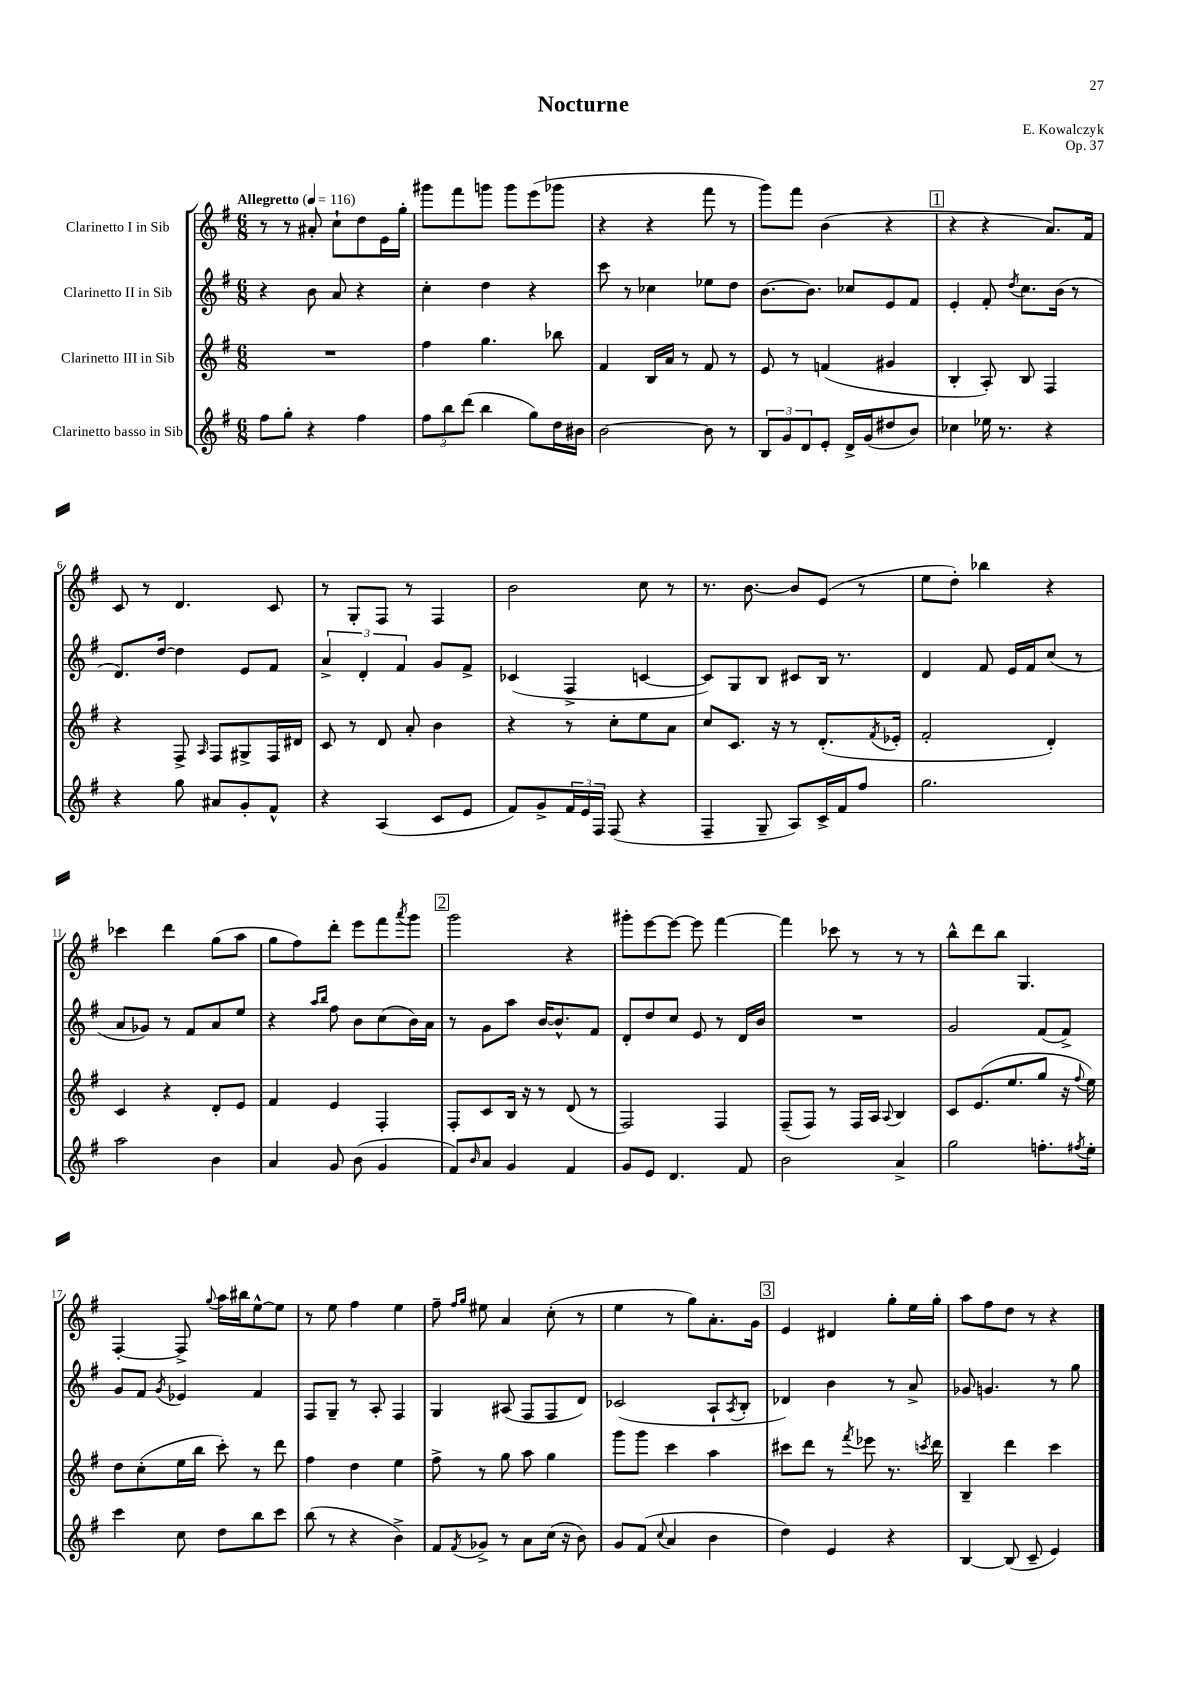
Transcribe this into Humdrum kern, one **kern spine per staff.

**kern	**kern	**kern	**kern
*staff4	*staff3	*staff2	*staff1
*clefG2	*clefG2	*clefG2	*clefG2
*k[f#]	*k[f#]	*k[f#]	*k[f#]
*M6/8	*M6/8	*M6/8	*M6/8
*MM116	*MM116	*MM116	*MM116
8ff#	2.r	4r	8r
8gg'	.	.	8r
4r	.	8b	8a#'
.	.	8a	8cc`
4ff#	.	4r	8dd
.	.	.	16e
.	.	.	16gg'
=	=	=	=
12ff#	4ff#	4cc'	8ggg#
12bb	.	.	.
.	.	.	8fff#
(12ddd	.	.	.
4bb	4.gg	4dd	8ggg
.	.	.	8ggg
8gg)	.	4r	(8eee
16dd	8bb-	.	8ggg-
16b#	.	.	.
=	=	=	=
[2b	4f#	8ccc	4r
.	.	8r	.
.	16B	4cc-	4r
.	16a	.	.
.	8r	.	.
8b]	8f#	8ee-	8fff#
8r	8r	8dd	8r
=	=	=	=
12B	8e	[8.b	8ggg)
12g	.	.	.
.	8r	.	8fff#
12d	.	.	.
.	.	8.b]	.
8e'	(4f	.	(4b
16d^	.	8cc-	.
(16g	.	.	.
8dd#	4g#	8e	4r
8b)	.	8f#	.
=	=	=	=
4cc-	4B'	4e'	4r
16ee-	8A')	8f#'	4r
8.r	.	.	.
.	.	8qdd	.
.	8B	8.cc	.
4r	4F#	.	8.a)
.	.	(16b	.
.	.	8r	.
.	.	.	16f#
=	=	=	=
4r	4r	8.d)	8c
.	.	.	8r
.	.	[16dd	.
8gg	8F#^	4dd]	4.d
.	16qqA	.	.
8a#	8F#	.	.
8g'	8G#^	8e	.
8f#^^	16F#	8f#	8c
.	16d#	.	.
=	=	=	=
4r	8c	6a^	8r
.	8r	.	8G'
.	.	6d'	.
(4A	8d	.	8F#
.	.	6f#	.
.	8a'	.	8r
8c	4b	8g	4F#
8e	.	8f#^	.
=	=	=	=
8f#)	4r	(4c-	2b
8g^	.	.	.
24f#	8r	4F#^	.
24e	.	.	.
24F#	.	.	.
(8F#	8cc'	.	.
4r	8ee	[4c	8cc
.	8a	.	8r
=	=	=	=
4F#~	8cc	8c])	8.r
.	8.c	8G	.
.	.	.	[8.b
8G~	.	8B	.
.	16r	.	.
8A)	8r	8c#	8b]
16c^	(8.d'	16B	(8e
16f#	.	8.r	.
8ff#	.	.	8r
.	8qf#	.	.
.	16e-'	.	.
=	=	=	=
2.gg	2f#'	4d	8ee
.	.	.	8dd')
.	.	8f#	4bb-
.	.	16e	.
.	.	16f#	.
.	4d')	(8cc	4r
.	.	8r	.
=	=	=	=
2aa	4c	8a	4ccc-
.	.	8g-)	.
.	4r	8r	4ddd
.	.	8f#	.
4b	8d'	8a	(8gg
.	8e	8ee	8aa
=	=	=	=
4a	4f#	4r	8gg
.	.	.	8ff#)
.	.	16qqaa	.
.	.	16qqbb	.
8g	4e	8ff#	8ddd'
(8b	.	8b	8eee
4g	4F#'	(8cc	8fff#
.	.	.	8qaaa
.	.	16b)	8ggg
.	.	16a	.
=	=	=	=
8f#)	8F#'	8r	2ggg
16qqb	.	.	.
8a	8c	8g	.
4g	16B	8aa	.
.	16r	.	.
.	8r	[16b	.
.	.	8.b^^]	.
4f#	(8d	.	4r
.	8r	8f#	.
=	=	=	=
8g	2F#)	8d'	8ggg#'
8e	.	8dd	[8eee
4.d	.	8cc	8eee_
.	.	8e	8eee]
.	4F#	8r	[4fff#
8f#	.	16d	.
.	.	16b	.
=	=	=	=
2b	(8F#~	2.r	4fff#]
.	8F#)	.	.
.	8r	.	8ccc-
.	16F#	.	8r
.	16A	.	.
.	8qqA	.	.
4a^	4B	.	8r
.	.	.	8r
=	=	=	=
2gg	8c	2g	8bb^^
.	(8.e	.	8ddd
.	.	.	8bb
.	8.ee	.	.
.	.	.	4.G
8.ff'	8gg	(8f#	.
.	16r	8f#^)	.
8qff#	8qqff#	.	.
16ee'	16ee)	.	.
=	=	=	=
4ccc	8dd	8g	[4F#'
.	(8cc'	8f#	.
.	.	8qg	.
8cc	16ee	4e-	8F#^]
.	16bb	.	.
.	.	.	8qqgg
8dd	8ccc')	.	16aa
.	.	.	16bb#
8bb	8r	4f#	[8ee^^
8ccc	8ddd	.	8ee]
=	=	=	=
(8bb	4ff#	8F#	8r
8r	.	8G~	8ee
4r	4dd	8r	4ff#
.	.	8A'	.
4b^)	4ee	4F#	4ee
=	=	=	=
8f#	8ff#^	4G	8ff#~
.	.	.	16qqff#
8qf#	.	.	16qqgg
8g-^	8r	.	8ee#
8r	8gg	(8A#	4a
8a	8aa	8F#	.
(16cc	4gg	8F#	(8cc'
16r	.	.	.
8b)	.	8d)	8r
=	=	=	=
8g	8ggg	(2c-	4ee
(8f#	8ggg	.	.
8qqcc	.	.	.
4a	4ccc	.	8r
.	.	.	8gg)
4b	4aa	8A`	8.a'
.	.	8qA	.
.	.	8B'	.
.	.	.	16g
=	=	=	=
4dd)	8ccc#	4d-)	4e
.	8ddd	.	.
4e	8r	4b	4d#
.	8qfff#	.	.
.	8eee-	.	.
4r	8.r	8r	8gg'
.	.	8a^	16ee
.	8qccc	.	.
.	16ddd	.	16gg'
=	=	=	=
[4B	4B~	8g-	8aa
.	.	4.g	8ff#
(8B]	4ddd	.	8dd
8c~	.	.	8r
4e)	4ccc	8r	4r
.	.	8gg	.
==	==	==	==
*-	*-	*-	*-
